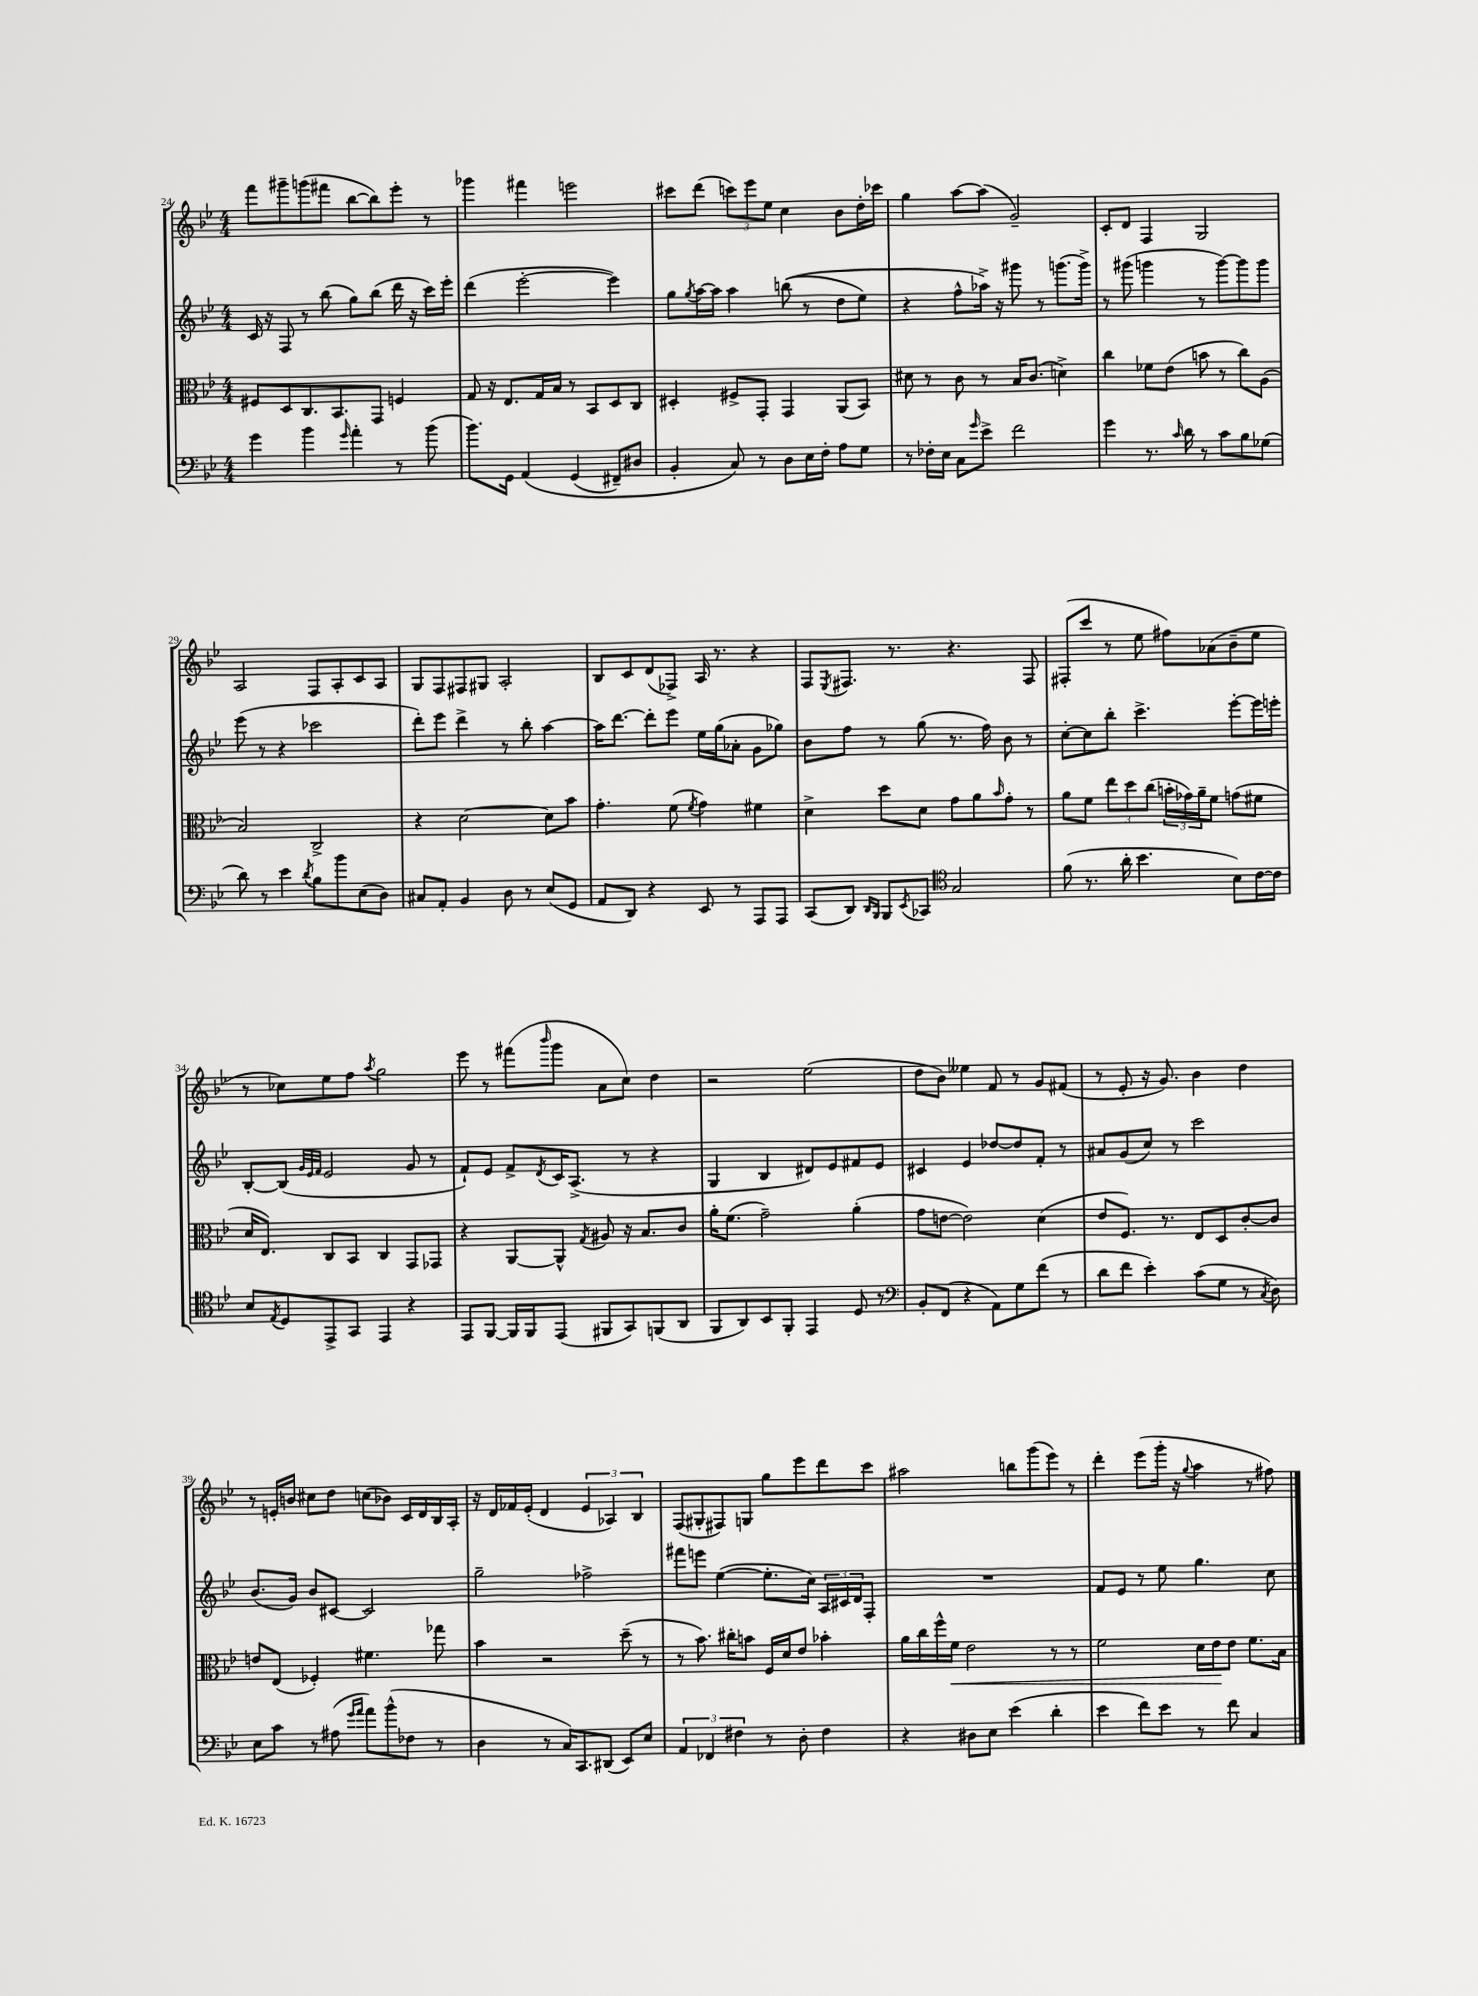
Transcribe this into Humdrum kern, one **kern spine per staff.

**kern	**kern	**kern	**kern
*staff4	*staff3	*staff2	*staff1
*clefF4	*clefC3	*clefG2	*clefG2
*k[b-e-]	*k[b-e-]	*k[b-e-]	*k[b-e-]
*M4/4	*M4/4	*M4/4	*M4/4
4g	8F#	16c	8fff
.	.	16r	.
.	8D	8F	8ggg#~
4b-	8.C	8r	(8ggg
.	.	(8bb-	8fff#
.	8.BB-	.	.
16qqg	.	.	.
4a'	.	8gg)	[8bb-
.	8GG	(8bb-	8bb-])
8r	4F	16ddd	8eee-'
.	.	16r	.
(8b-	.	16ccc)	8r
.	.	16eee-'	.
=	=	=	=
8.b-)	8G	(4ddd	4ggg-
.	16r	.	.
16GG	8.E-	.	.
&(4AA	.	[2eee-'	4fff#
.	16G	.	.
.	16B-	.	.
(4GG	8r	.	2eee
.	8BB-	.	.
8FF#~)	8D	4eee-])	.
8D#	8C	.	.
=	=	=	=
4BB-'	4D#'	8gg	8ccc#
.	.	8qgg	.
.	.	[16aa	(8ddd
.	.	16aa]	.
8C&)	8F#^	4aa	12ccc)
.	.	.	12eee-
8r	8GG'	.	.
.	.	.	12ee-
8D	4GG	&((8bb	4cc
16E-	.	8r	.
16F'	.	.	.
8A	(8AA	8dd	8b-
8G	8BB-)	8ee-)	16dd'
.	.	.	16ccc-
=	=	=	=
8r	8d#	4r	4gg
16F-'	8r	.	.
16E-	.	.	.
8C	8c	8ff^^	[8aa
16qqg	.	.	.
8e-^	8r	16aa-^&)	(8aa]
.	.	16r	.
2f	16B-	8ggg#	2g~)
.	(8.c	.	.
.	.	8r	.
.	4d^)	(8.ggg	.
.	.	16ggg^)	.
=	=	=	=
4g	4cc	8r	8c'
.	.	(8ggg#	8d
8.r	8f-	4ggg	4F
.	(8e-	.	.
16qqc	.	.	.
16d	.	.	.
8r	8b	8r	2G
8c	8r	[8ggg)	.
8B-	8cc)	8ggg]	.
(8G-	(8A	8ggg	.
=	=	=	=
8d)	2B-)	(8eee-	2A
8r	.	8r	.
4e-	.	4r	.
8qd	.	.	.
8B-	2C^	2ccc-	8F
8b-	.	.	8A'
(8E-	.	.	8c
8D)	.	.	8A
=	=	=	=
8C#	4r	8ddd')	8G
8AA'	.	8eee-	8F
4BB-	[2d	4ddd^	8F#
.	.	.	8G#
8D	.	8r	2A'
8r	.	8bb-'	.
(8E-	8d]	[4aa	.
8GG	8b-	.	.
=	=	=	=
8AA	4.g'	16aa]	8B-
.	.	[8.ddd	.
8DD)	.	.	8c
4r	.	8ddd']	(8d
.	(8f	8eee-	8F-^)
.	8qf	.	.
8EE-	4g)	16ee-	16A
.	.	(16gg	8.r
8r	.	8a-'	.
8AAA	4f#	8g	4r
8AAA	.	8gg-)	.
=	=	=	=
(8CC	4d^	8b-	8F
.	.	.	8qE-
8DD)	.	8ff	8.F#
16qqDD	.	.	.
16qqBBB-	.	.	.
8BBB-	8dd	8r	.
.	.	.	8.r
8qEE-	.	.	.
8CC-	8d	(8gg	.
*clefC4	*	*	*
2G	8g	8.r	4.r
.	8a	.	.
.	.	16ff)	.
.	16qqb-	.	.
.	8g'	8b-	.
.	8r	8r	8F#
=	=	=	=
(8f	8a	[8cc'	(8F#'
8.r	8f	8cc]	8ccc
.	12ee-	8bb-'	8r
16a'	.	.	.
.	12dd	.	.
4.b-	.	4.ccc^	8ee-
.	(12cc	.	.
.	24b'	.	8ff#)
.	24g-)	.	.
.	24a~	.	.
.	8f	.	(8a-
8B-)	(8g	[8eee-'	8b-~
[16c	8f#	16eee-]	8ee-
16c]	.	16eee'	.
=	=	=	=
8B-	16d	[8B-'	8r
.	8.E-)	.	.
8qE-	.	.	.
8D	.	(8B-]	8cc-)
.	.	32qqg	.
.	.	32qqe-	.
.	.	32qqf	.
8EE-^	8C	2e-	8ee-
8GG	8BB-	.	8ff
.	.	.	8qaa
4EE-	4C	.	2gg
4r	8GG	8g	.
.	8GG-	8r	.
=	=	=	=
8EE-	4r	8f`)	8eee-
[8FF	.	8e-	8r
16FF]	[8AA	8f^	(8fff#
16FF	.	.	.
.	.	8qd	16qqbbb-
(8EE-	8AA^^]	16c	8ggg
.	.	(8.A^	.
.	8qG	.	.
8FF#	8A#	.	8a
8GG)	16r	8r	8cc)
.	8.B-	.	.
(8FF	.	4r	4dd
8AA	8c	.	.
=	=	=	=
8FF	16a'	4G	2r
.	(8.f	.	.
8AA)	.	.	.
8BB-	2g~)	4B-	.
8FF'	.	.	.
4EE-	.	8d#)	(2ee-
.	.	8e-	.
8D	(4a'	8f#	.
8r	.	8e-	.
=	=	=	=
*clefF4	*	*	*
8BB-'	8g	4c#	8dd
(8FF	[8e	.	8b-)
4r	2e])	4e-	4ee--
8AA)	.	[8dd-	8f
8G	.	8dd-]	8r
(8f	(4d	8f'	8g
8r	.	8r	(8f#
=	=	=	=
8d	8e-	8a#	8r
8f	8.F)	(8g	8e-'
4e-')	.	8cc)	16r
.	8.r	.	8.g)
.	.	8r	.
(8c	8E-	2ccc	4b-
8G	8D	.	.
8r	[8c'	.	4dd
8qC	.	.	.
8D)	8c]	.	.
=	=	=	=
8E-	8e	(8.b-	8r
8c	(8E-	.	16e'
.	.	16g)	16b
8r	4F-')	8b-	8cc#
(8A#	.	[8c#	8dd
16qqg	.	.	.
16qqa	.	.	.
8a)	4.f#	2c#]	(8cc
(8b-^^	.	.	8b-)
8F-	.	.	16c
.	.	.	16d
8r	8gg-	.	16B-
.	.	.	16A'
=	=	=	=
4D	4b-	2gg~	16r
.	.	.	16d
.	.	.	16f-
.	.	.	(16e-'
8r	2r	.	4d
16C)	.	.	.
8.CC	.	.	.
.	.	2ff-^	6e-
(8DD#	.	.	.
.	.	.	6A-)
8EE-)	(8dd~	.	.
.	.	.	6B-
8E-	8r	.	.
=	=	=	=
6AA	8r	8fff#	(8F
.	8.b-)	8eee	8G#'
6FF-	.	.	.
.	.	([4ee-	8F#)
.	16cc#'	.	.
6F#	.	.	.
.	8b	.	8G
8r	16F	8.ee-']	8gg
.	16d	.	.
8D'	8e-	.	8eee-
.	.	16cc)	.
4F#	4b-'	24A	8ddd
.	.	24c#	.
.	.	24d	.
.	.	8F'	8ccc
=	=	=	=
4r	16a	1r	2aa#
.	16cc	.	.
.	16ff^^	.	.
.	16f	.	.
8D#	2e-	.	.
8E-	.	.	.
(4e-	.	.	8bb
.	.	.	(8ggg
4d'	8r	.	8eee-)
.	8r	.	8r
=	=	=	=
4e-	2f	8f	4ddd'
.	.	8e-	.
8f)	.	8r	(8eee-
8e-	.	8ee-	16ggg'
.	.	.	16r
.	.	.	8qqgg
8r	16d	4.gg	4aa
.	16e-	.	.
8f	8e-	.	.
4C	8.f	.	8r
.	.	8cc	8ff#)
.	16B-	.	.
==	==	==	==
*-	*-	*-	*-
